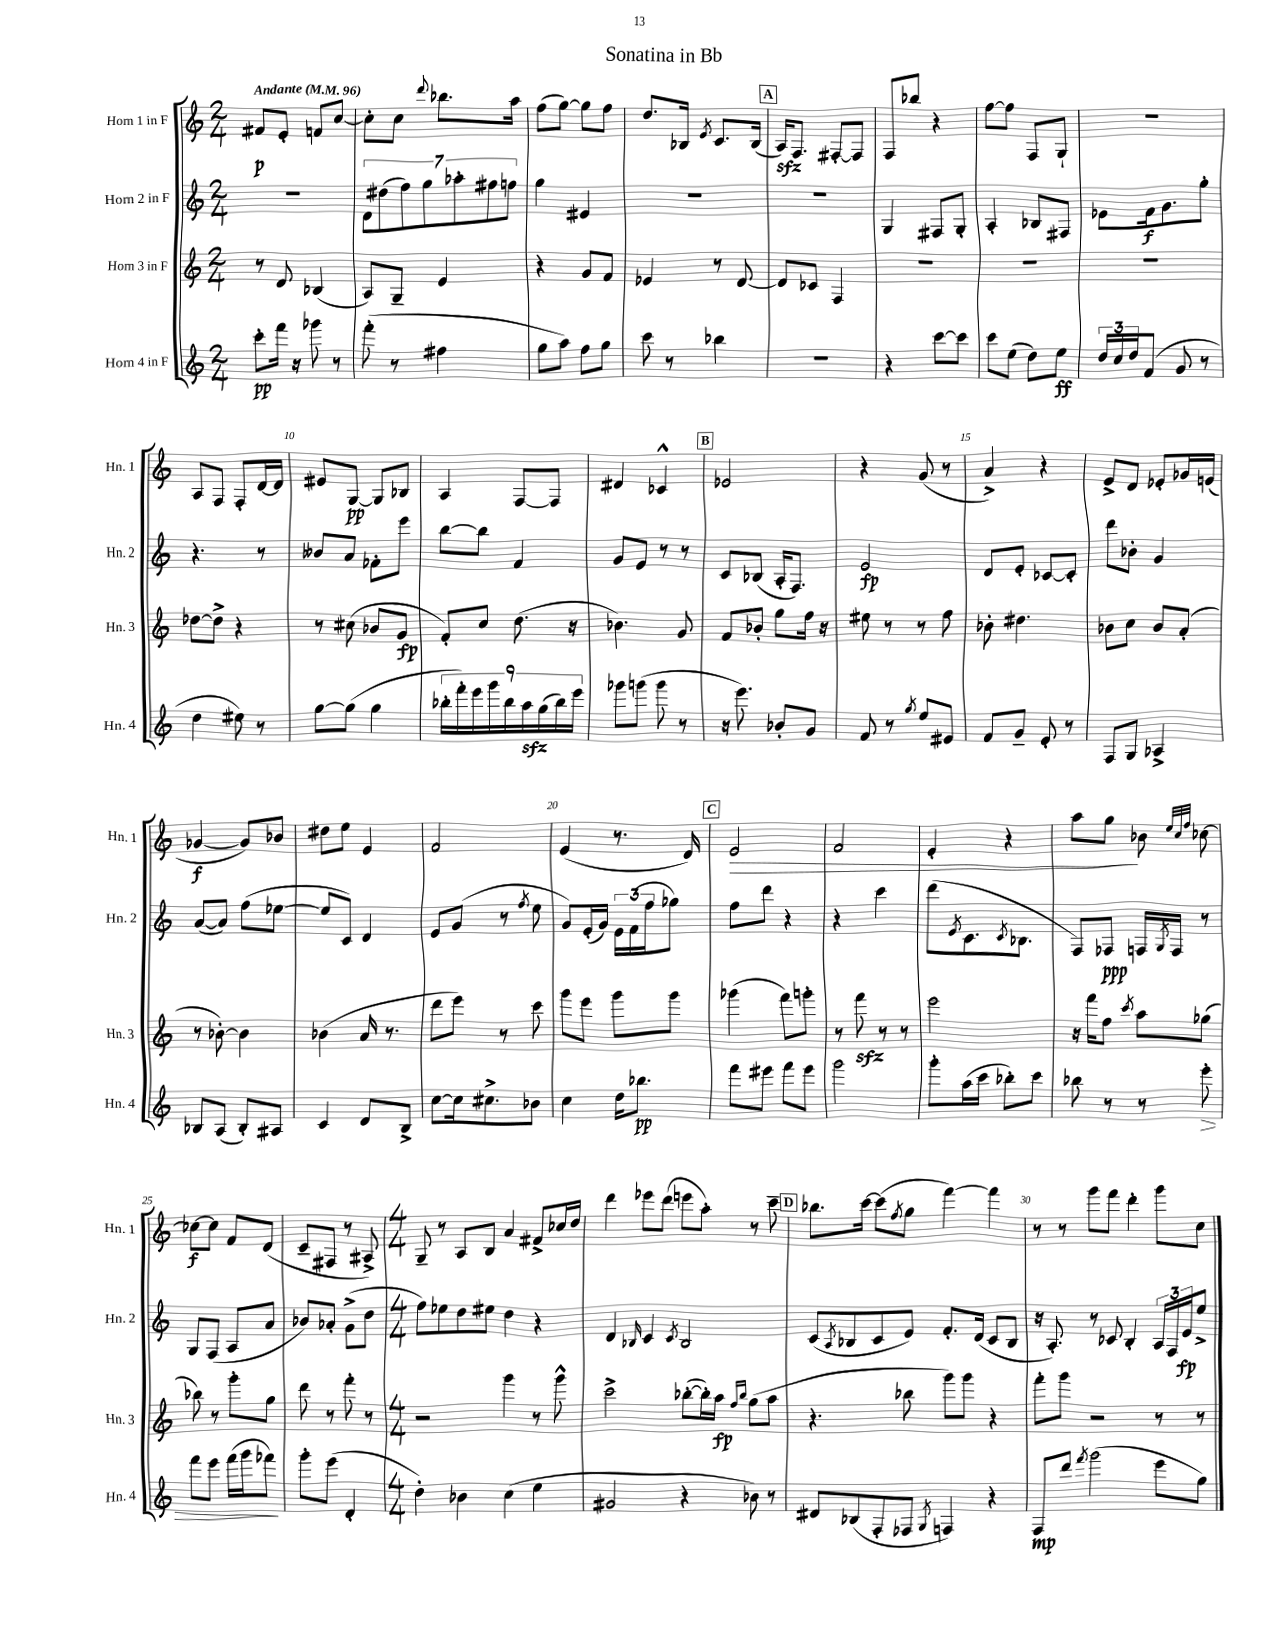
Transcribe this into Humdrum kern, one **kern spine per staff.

**kern	**dynam	**kern	**dynam	**kern	**dynam	**kern	**dynam
*part4	*part4	*part3	*part3	*part2	*part2	*part1	*part1
*staff4	*staff4	*staff3	*staff3	*staff2	*staff2	*staff1	*staff1
*I"Horn 4 in F	*	*I"Horn 3 in F	*	*I"Horn 2 in F	*	*I"Horn 1 in F	*
*I'Hn. 4	*	*I'Hn. 3	*	*I'Hn. 2	*	*I'Hn. 1	*
*clefG2	*	*clefG2	*	*clefG2	*	*clefG2	*
*k[]	*	*k[]	*	*k[]	*	*k[]	*
*M2/4	*	*M2/4	*	*M2/4	*	*M2/4	*
*MM96	*	*MM96	*	*MM96	*	*MM96	*
=1	=1	=1	=1	=1	=1	=1	=1
!	!	!	!	!	!	!LO:TX:a:B:t=Andante	!
8ccc'\L	pp	8r	.	2r	.	8f#X/L	p
16fff\Jk	.	8d/	.	.	.	8e'/J	.
16r	.	.	.	.	.	.	.
8ggg-X\	.	(4B-X/	.	.	.	8fn/L	.
8r	.	.	.	.	.	[8cc/J	.
=2	=2	=2	=2	=2	=2	=2	=2
(8fff'\	.	8A/L)	.	14d\L	.	8cc'\L]	.
.	.	.	.	(14dd#X\	.	.	.
8r	.	8G~/J	.	.	.	8cc\J	.
.	.	.	.	14ff\)	.	.	.
.	.	.	.	14gg\	.	.	.
.	.	.	.	.	.	8qqddd/	.
4ff#X\	.	4e/	.	.	.	8.bb-X\L	.
.	.	.	.	14aa-X'\	.	.	.
.	.	.	.	14ff#X\	.	.	.
.	.	.	.	14ffn\J	.	.	.
.	.	.	.	.	.	16aa\Jk	.
=3	=3	=3	=3	=3	=3	=3	=3
8gg\L	.	4r	.	4gg\	.	(8ff\L	.
8aa\J)	.	.	.	.	.	[8gg\J)	.
8ff\L	.	8g/L	.	4e#X/	.	8gg\L]	.
8gg\J	.	8f/J	.	.	.	8ff\J	.
=4	=4	=4	=4	=4	=4	=4	=4
8ccc\	.	4e-X/	.	2r	.	8.dd/L	.
8r	.	.	.	.	.	.	.
.	.	.	.	.	.	16B-X/Jk	.
.	.	.	.	.	.	8qe/	.
4bb-X\	.	8r	.	.	.	8.c/L	.
.	.	[8d/	.	.	.	.	.
.	.	.	.	.	.	(16B-/Jk	.
!!LO:REH:place=s1:t=A
=5	=5	=5	=5	=5	=5	=5	=5
2r	.	8d/L]	.	2r	.	16Azz/KL)	.
.	.	.	.	.	.	8.F/J	.
.	.	8c-X/J	.	.	.	.	.
.	.	4F/	.	.	.	[8F#X'/L	.
.	.	.	.	.	.	8F#/J]	.
=6	=6	=6	=6	=6	=6	=6	=6
4r	.	2r	.	4G/	.	8F/L	.
.	.	.	.	.	.	8bb-X/J	.
[8ccc\L	.	.	.	8F#X/L	.	4r	.
8ccc\J]	.	.	.	8G'/J	.	.	.
=7	=7	=7	=7	=7	=7	=7	=7
8ccc\L	.	2r	.	4A'/	.	[8ff\L	.
(8ee\J	.	.	.	.	.	8ff\J]	.
8dd\L)	.	.	.	8B-X/L	.	8F/L	.
8ee\J	ff	.	.	8F#X/J	.	8G`/J	.
=8	=8	=8	=8	=8	=8	=8	=8
24dd/LL	.	2r	.	8e-X\L	.	2r	.
24cc/	.	.	.	.	.	.	.
24dd/J	.	.	.	.	.	.	.
(8f/J	.	.	.	16f\k	f	.	.
.	.	.	.	8.g\	.	.	.
8g/	.	.	.	.	.	.	.
8r	.	.	.	8gg'\J	.	.	.
!!LO:LB:g=z
=9	=9	=9	=9	=9	=9	=9	=9
4dd\	.	[8dd-X\L	.	4.r	.	8A/L	.
.	.	8dd-^\J]	.	.	.	8F/J	.
8ee#X\)	.	4r	.	.	.	8F'/L	.
8r	.	.	.	8r	.	[16d/L	.
.	.	.	.	.	.	16d/JJ]	.
=10	=10	=10	=10	=10	=10	=10	=10
[8gg\L	.	8r	.	8b--X/L	.	8e#X/L	.
(8gg\J]	.	(8cc#X\	.	8a/J	.	[8G/J	pp
4gg\	.	8b-X/L	.	8f-X'\L	.	8G/L]	.
.	.	8g/J	fp	8eee\J	.	8B-X/J	.
=11	=11	=11	=11	=11	=11	=11	=11
18bb-X'\LL	.	8f'/L)	.	[8bb\L	.	4A/	.
18fff'\)	.	.	.	.	.	.	.
18eee\	.	.	.	.	.	.	.
.	.	8cc/J	.	8bb\J]	.	.	.
18ggg\	.	.	.	.	.	.	.
18bb-\	.	.	.	.	.	.	.
.	.	(8.dd\	.	4f/	.	[8F/L	.
18aazz\	.	.	.	.	.	.	.
(18gg\	.	.	.	.	.	.	.
.	.	.	.	.	.	8F/J]	.
18bb-\)	.	.	.	.	.	.	.
.	.	16r	.	.	.	.	.
18eee\JJ	.	.	.	.	.	.	.
=12	=12	=12	=12	=12	=12	=12	=12
8ggg-X\L	.	4.b-X\)	.	8g/L	.	4d#X/	.
(8gggn\J	.	.	.	8e/J	.	.	.
8ggg\	.	.	.	8r	.	4c-X^^/	.
8r	.	8g/	.	8r	.	.	.
!!LO:REH:place=s1:t=B
=13	=13	=13	=13	=13	=13	=13	=13
16r	.	8f/L	.	8c/L	.	2e-X/	.
8.eee\)	.	.	.	.	.	.	.
.	.	8b-X'/J	.	(8B-X/J	.	.	.
8b-X'/L	.	8gg\L	.	16A'/KL	.	.	.
.	.	.	.	8.F/J)	.	.	.
8g/J	.	16ff\Jk	.	.	.	.	.
.	.	16r	.	.	.	.	.
=14	=14	=14	=14	=14	=14	=14	=14
8f/	.	8ee#X\	.	2e/	fp	4r	.
8r	.	8r	.	.	.	.	.
8qgg/	.	.	.	.	.	.	.
8ee/L	.	8r	.	.	.	(8g/	.
8e#X/J	.	8ff\	.	.	.	8r	.
=15	=15	=15	=15	=15	=15	=15	=15
8f/L	.	8b-X'\	.	8d/L	.	4a^/)	.
8g~/J	.	4.dd#X\	.	8e'/J	.	.	.
8e'/	.	.	.	[8c-X/L	.	4r	.
8r	.	.	.	8c-'/J]	.	.	.
=16	=16	=16	=16	=16	=16	=16	=16
8F/L	.	8b-X\L	.	8ddd\L	.	8e^/L	.
8G/J	.	8cc\J	.	8b-X'\J	.	8d/J	.
4A-X^/	.	8b-/L	.	4g/	.	8e-X'/L	.
.	.	(8a'/J	.	.	.	16g-X/L	.
.	.	.	.	.	.	(16en/JJ	.
!!LO:LB:g=z
=17	=17	=17	=17	=17	=17	=17	=17
8B-X/L	.	8r	.	([8a/L	.	[4g-X/	f
(8A/J	.	[8b-X'\)	.	8a/J])	.	.	.
8B-'/L)	.	4b-\]	.	(8ff\L	.	8g-/L])	.
8A#X/J	.	.	.	[8ee-X\J	.	8b-X/J	.
=18	=18	=18	=18	=18	=18	=18	=18
4c/	.	(4b-X\	.	8ee-/L]	.	8dd#X\L	.
.	.	.	.	8c/J)	.	8ee\J	.
8d/L	.	16a/	.	4d/	.	4e/	.
.	.	8.r	.	.	.	.	.
8B^/J	.	.	.	.	.	.	.
=19	=19	=19	=19	=19	=19	=19	=19
[8cc\L	.	8ddd\L	.	8e/L	.	2f/	.
16cc\k]	.	8eee\J)	.	(8g/J	.	.	.
8.cc#X^\	.	.	.	.	.	.	.
.	.	8r	.	8r	.	.	.
.	.	.	.	8qff/	.	.	.
8b-X\J	.	8ccc\	.	8ee\	.	.	.
=20	=20	=20	=20	=20	=20	=20	=20
4cc\	.	8ggg\L	.	8g/L)	.	(4e/	.
.	.	8eee\J	.	(16e'/L	.	.	.
.	.	.	.	16g/JJ)	.	.	.
16dd\KL	.	8ggg\L	.	24e\LL	.	8.r	.
.	.	.	.	(24f\	.	.	.
8.bb-X\J	pp	.	.	.	.	.	.
.	.	.	.	24ff\J	.	.	.
.	.	8ggg\J	.	8gg-X\J)	.	.	.
.	.	.	.	.	.	16d/)	.
!!LO:REH:place=s1:t=C
=21	=21	=21	=21	=21	=21	=21	=21
!	!	!	!	!	!	!	!LO:HP:b
8fff\L	.	(4ggg-X\	.	8ff\L	.	2e/	>
8eee#X\J	.	.	.	8ddd\J	.	.	.
8fff\L	.	8fff\L)	.	4r	.	.	.
8eee#\J	.	8gggn'\J	.	.	.	.	.
=22	=22	=22	=22	=22	=22	=22	=22
2ggg\	.	8r	.	4r	.	2f/	.
.	.	8fffzz\	.	.	.	.	.
.	.	8r	.	4ccc\	.	.	.
.	.	8r	.	.	.	.	.
=23	=23	=23	=23	=23	=23	=23	=23
8ggg'\L	.	2eee\	.	(8ddd\L	.	4e'/	.
.	.	.	.	8qe/	.	.	.
(16aa\L	.	.	.	8.c\	.	.	.
16ccc\JJ	.	.	.	.	.	.	.
8bb-X'\L)	.	.	.	.	.	4r	.
.	.	.	.	8qc/	.	.	.
.	.	.	.	8.B-X\J	.	.	.
8ccc\J	.	.	.	.	.	.	.
=24	=24	=24	=24	=24	=24	=24	=24
8bb-X\	.	16r	.	8F/L)	.	8aa\L	.
.	.	16fff\KL	.	.	.	.	.
8r	.	8ff\J	.	8F-X/J	ppp	8gg\J	.
.	.	8qccc/	.	.	.	.	.
8r	.	8aa\L	.	16Fn/LL	.	8b-X\	]
.	.	.	.	8qG/	.	.	.
.	.	.	.	16F/JJ	.	.	.
.	.	.	.	.	.	32qqee/LLL	.
.	.	.	.	.	.	32qqcc/	.
.	.	.	.	.	.	32qqff/JJJ	.
!	!LO:HP:b	!	!	!	!	!	!
8eee'\	>	(8gg-X\J	.	8r	.	[8cc-X\	.
!!LO:LB:g=z
=25	=25	=25	=25	=25	=25	=25	=25
8fff\L	.	8bb-X\)	.	8G/L	.	8cc-X\L_	f
8eee\J	.	8r	.	(8F/J	.	8cc-\J]	.
(16fff\LL	.	8ggg'\L	.	8A/L	.	8f/L	.
16ggg\J	.	.	.	.	.	.	.
8fff-X\J)	.	8gg\J	.	8a/J	.	(8d/J	.
.	]	.	.	.	.	.	.
=26	=26	=26	=26	=26	=26	=26	=26
8ggg'\L	.	8ddd\	.	8b-X/L)	.	8c~/L	.
(8eee\J	.	8r	.	8a-X'/J	.	8F#X/J	.
4d'/	.	8fff'\	.	(8g^\L	.	8r	.
.	.	8r	.	8dd\J	.	8A#X^/)	.
=27	=27	=27	=27	=27	=27	=27	=27
*M4/4	*	*M4/4	*	*M4/4	*	*M4/4	*
4dd'\)	.	2r	.	8ff\L)	.	8G~/	.
.	.	.	.	8ee-X\	.	8r	.
4b-X\	.	.	.	8dd\	.	8A/L	.
.	.	.	.	8ee#X\J	.	8B/J	.
(4cc\	.	4ggg\	.	4dd\	.	4a/	.
4ee\	.	8r	.	4r	.	8f#X^/L	.
.	.	8ggg^^\	.	.	.	16cc-X/L	.
.	.	.	.	.	.	16dd/JJ	.
=28	=28	=28	=28	=28	=28	=28	=28
2g#X/	.	2ccc^\	.	4d/	.	4ddd\	.
.	.	.	.	16qqB-X/	.	.	.
.	.	.	.	4c/	.	8eee-X\L	.
.	.	.	.	.	.	(8ddd\J	.
.	.	.	.	8qc/	.	.	.
4r	.	([8bb-X'\L	.	2B-/	.	8eeen\L	.
.	.	16bb-'\L])	.	.	.	8aa'\J)	.
.	.	16aa\JJ	fp	.	.	.	.
.	.	16qqff/LL	.	.	.	.	.
.	.	16qqbb-/JJ	.	.	.	.	.
8b-X\)	.	(8gg\L	.	.	.	8r	.
8r	.	8aa\J	.	.	.	8ccc~\	.
!!LO:REH:place=s1:t=D
=29	=29	=29	=29	=29	=29	=29	=29
8d#X/L	.	4.r	.	(8c/L	.	8.bb-X\L	.
.	.	.	.	8qA/	.	.	.
(8B-X/	.	.	.	8B-X/	.	.	.
.	.	.	.	.	.	[16ccc\Jk	.
8F'/	.	.	.	8c/	.	(8ccc\L]	.
.	.	.	.	.	.	8qff/	.
8F-X/J	.	8bb-X\	.	8e/J)	.	8gg\J	.
8qG/	.	.	.	.	.	.	.
4Fn/)	.	8ggg\L)	.	8.f'/L	.	[4fff\)	.
.	.	8ggg\J	.	.	.	.	.
.	.	.	.	(16d/Jk	.	.	.
4r	.	4r	.	8c/L	.	4fff\]	.
.	.	.	.	8B-/J	.	.	.
=30	=30	=30	=30	=30	=30	=30	=30
8F/L	mp	8fff'\L	.	16r	.	8r	.
.	.	.	.	8.A'/)	.	.	.
8ddd/J	.	8ggg\J	.	.	.	8r	.
8qfff/	.	.	.	.	.	.	.
(2ggg\	.	2r	.	8r	.	8ggg\L	.
.	.	.	.	8c-X/	.	8fff\J	.
.	.	.	.	4B'/	.	4ddd'\	.
8eee\L	.	8r	.	24A/LL	.	8ggg\L	.
.	.	.	.	24F/	.	.	.
.	.	.	.	24e/J	fp	.	.
8gg\J)	.	8r	.	8ee^/J	.	8cc\J	.
==	==	==	==	==	==	==	==
*-	*-	*-	*-	*-	*-	*-	*-
